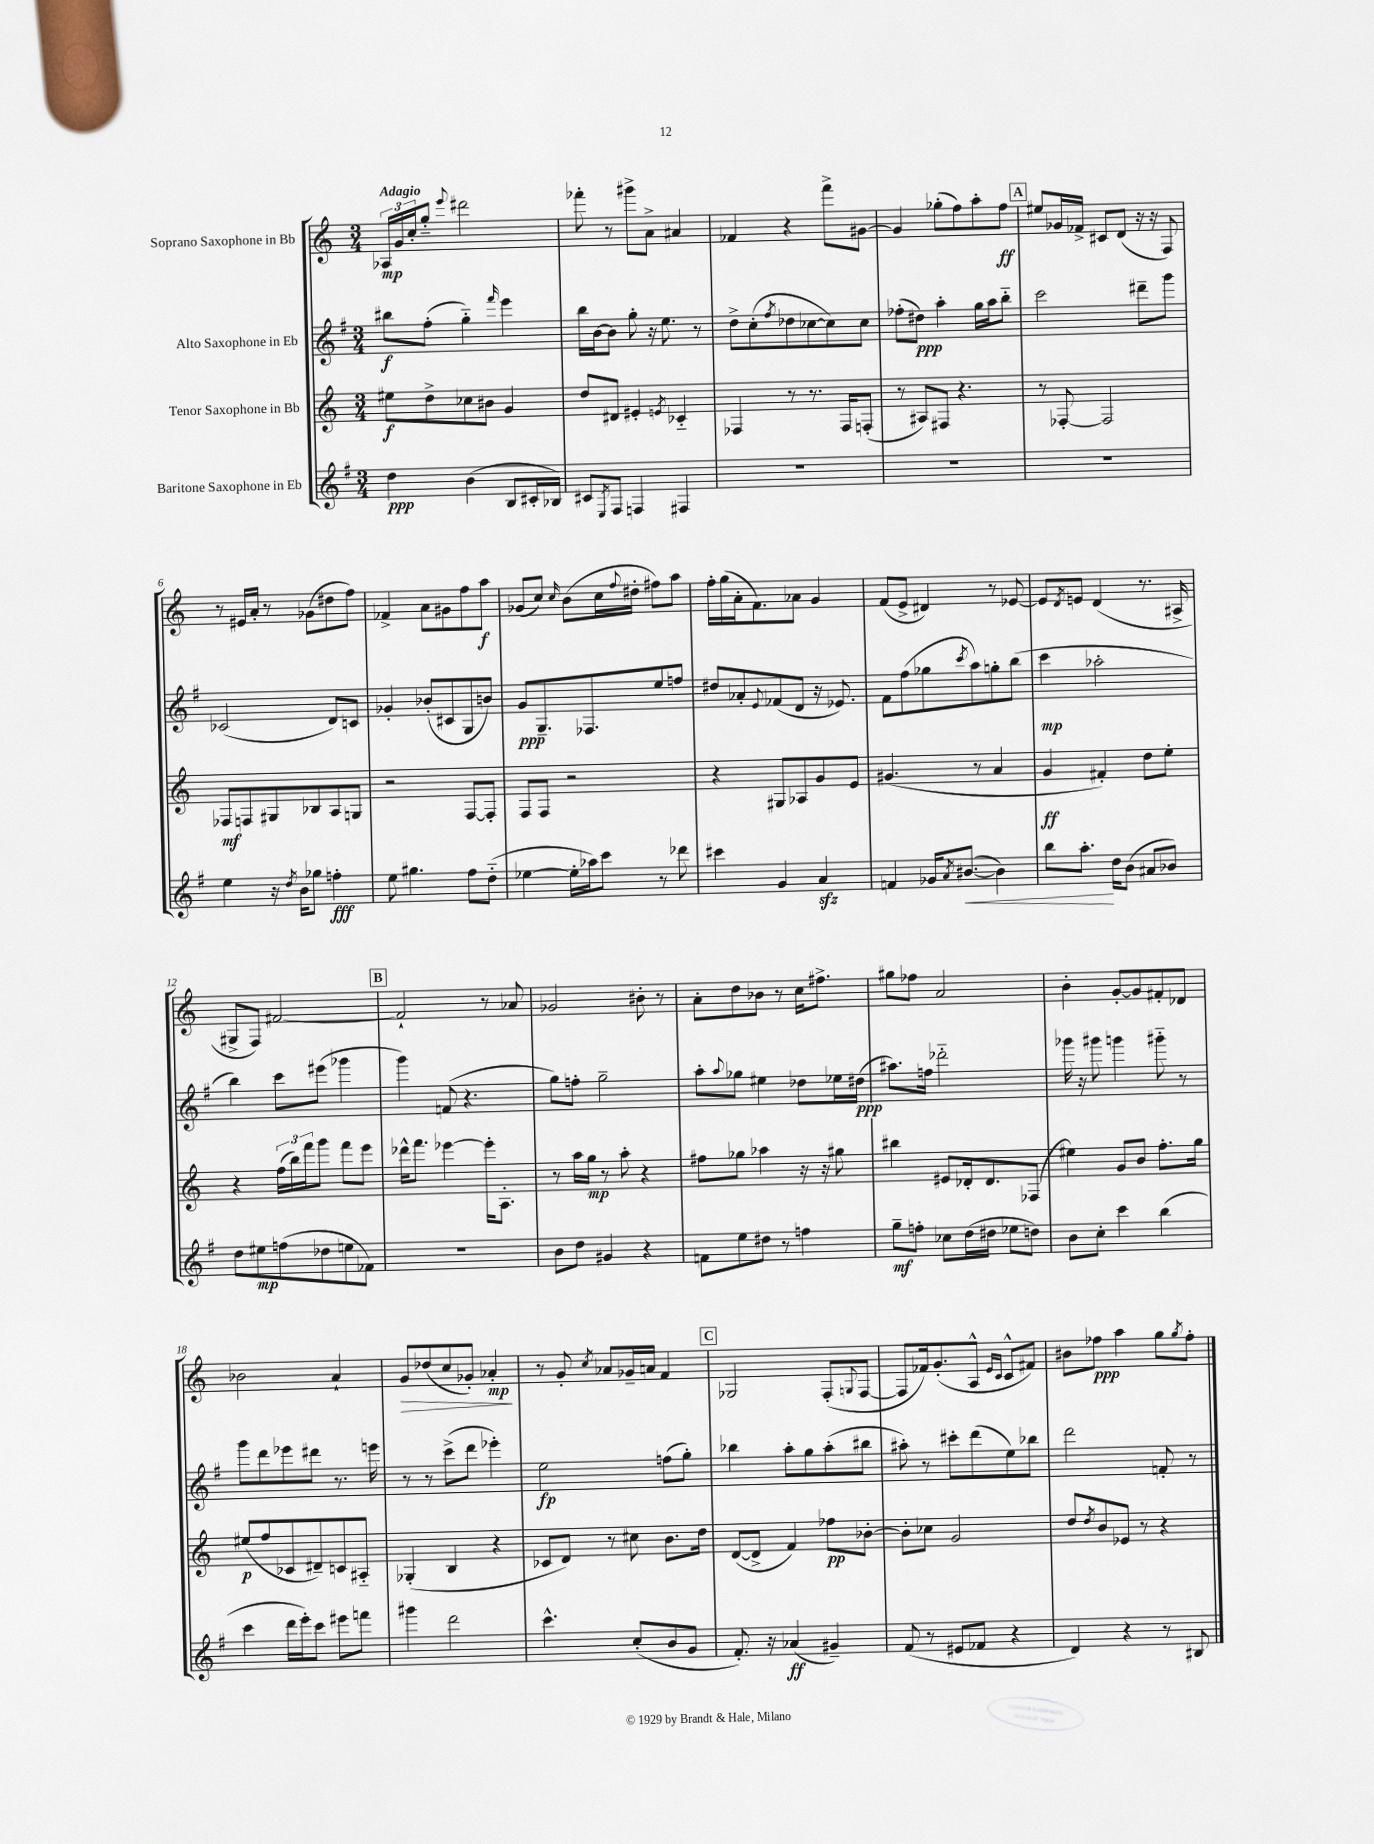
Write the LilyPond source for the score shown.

<<
\new StaffGroup <<
\new Staff = "s0" \with { instrumentName = "Soprano Saxophone in Bb" } {
    \clef treble \key c \major \numericTimeSignature \time 3/4 \tempo "Adagio"
    \tuplet 3/2 { aes16\mp g'16 c''16-. } g''8-_ \appoggiatura { e'''8 } dis'''2 |
    fes'''8-. r8 gis'''8-> a'8-> ais'4 |
    fes'4 r4 f'''8-> gis'8~ |
    gis'4 ges''8-.( f''8) a''8-. f''8\ff |
    \mark \markup { \box "A" } eis''8 ges'16 fes'16-> cis'8 d'8( r16 r16 f8) |
    r8 eis'16 a'16-. r8 ges'8( dis''8 f''8) |
    fes'4-> a'8 gis'8 f''8 a''8\f |
    ges'8( c''8) \grace { c''16 } b'8( c''16 \appoggiatura { f''8 } dis''16-. fis''8) a''8 |
    f''16-. g''16( a'16-. f'8.) aes'8 g'4 |
    f'8( e'8-> dis'4) r8 ees'8~ |
    ees'8 \acciaccatura { d'8 } e'8 d'4( r8. ais16-> |
    gis8-> f8) fis'2~ |
    \mark \markup { \box "B" } fis'2-! r8 aes'8 |
    ges'2 bis'8-. r8 |
    a'8-. d''8 bes'8 r8 c''16 fis''8.-> |
    gis''8 fes''8 a'2 |
    b'4-. g'8~-. g'8 fis'8-. des'8 |
    bes'2 a'4-! |
    g'8\> des''8( c''8 ges'8-.) aes'4-.\mp\! |
    r8 g'8-. \acciaccatura { c''8 } aes'8 ges'16-- a'16 f'4 |
    \mark \markup { \box "C" } ges2 f8-.( \appoggiatura { g8 } f8~ |
    f8 fes'16) g'8.-.( a8-^ \grace { e'16 c'16 } c'8-^ fis'8) |
    bis'8 fes''8\ppp a''4 g''8 \acciaccatura { g''8 } fes''8-. \bar "|." |
}
\new Staff = "s1" \with { instrumentName = "Alto Saxophone in Eb" } {
    \clef treble \key g \major \numericTimeSignature \time 3/4
    bis''8\f fis''8-.( g''4-_) \grace { fis'''16 } e'''4 |
    b''16 b'16~ b'8 g''8-. r16 e''8. r8 |
    d''8-> c''8-.( \acciaccatura { fis''8 } des''8 ces''8~ ces''8) ces''8 |
    fes''8-.( dis''8\ppp) a''4-. g''16 a''16 b''8-_ |
    \mark \markup { \box "A" } c'''2 dis'''8-- g'''8 |
    ces'2( d'8) c'8 |
    ges'4-. bes'8-.( cis'8 g8 b'8) |
    g'8\ppp g8.-- fes8. e''8 f''8 |
    dis''8 aes'8-. \appoggiatura { e'8 } fes'8( d'8 r16 ees'8.) |
    fis'8 fis''8( ges''8 \acciaccatura { c'''8 } a''8) g''8-. b''8( |
    c'''4\mp aes''2-. |
    b''4) c'''8 eis'''8( ges'''4 |
    \mark \markup { \box "B" } g'''4) f'8( r4. |
    g''8) f''8-. g''2-- |
    a''8-. \appoggiatura { a''8 } ges''8 eis''4 des''8 ees''16 dis''16\ppp( |
    ais''8.) f''16 des'''2-_ |
    ges'''16 r16 gis'''8 g'''4 gis'''8-_ r8 |
    g'''8 d'''8 ees'''8 dis'''8 r8. e'''16 |
    r8 r8 c'''8->( d'''8 ees'''4-.) |
    e''2\fp f''8( g''8-.) |
    \mark \markup { \box "C" } bes''4 a''8-. g''8 a''8-.( bis''8 |
    ais''8-.) r8 cis'''8-. d'''8( e''8) bes''8 |
    d'''2 f'8-. r8 \bar "|." |
}
\new Staff = "s2" \with { instrumentName = "Tenor Saxophone in Bb" } {
    \clef treble \key c \major \numericTimeSignature \time 3/4
    eis''8\f d''8-> ces''8 bis'8 g'4 |
    d''8 dis'8 eis'4-. \acciaccatura { e'8 } ces'4-_ |
    fes4 r8 r8. fes16 f8-.( |
    r8 ais8) fis8 r4. |
    \mark \markup { \box "A" } r8 fes8~-. fes2 |
    fes8\mf f8 gis8 bes8 a8 g8 |
    r2 f8~ f8-. |
    f8 f8 r2 |
    r4 gis8 aes8 g'8 e'8 |
    gis'4.( r8 a'4 |
    g'4\ff fis'4-.) d''8 e''8-. |
    r4 \tuplet 3/2 { f''16( b''16) f'''16 } g'''8 f'''8 e'''8 |
    \mark \markup { \box "B" } des'''16-^ f'''8. ees'''4~ ees'''16-. a8.-. |
    r8 a''16 g''16\mp r8 a''8-. r4 |
    fis''8 ges''8 aes''4 r16 r16 gis''8 |
    bis''4 eis'8 des'16-. des'8. fes8( |
    eis''4) g'8 b'8 f''8.-. g''16 |
    eis''8\p( f''8 ces'8 dis'8--) c'8 ais8-_ |
    ges4-.( b4 r4 |
    ces'8 d'8) r8 cis''8 b'8. d''16 |
    \mark \markup { \box "C" } d'8~( d'8-> f'4) fes''8\pp bes'8~-. |
    bes'8-. ces''8 g'2 |
    d''8 \acciaccatura { d''8 } b'8 ees'8 r8 r4 \bar "|." |
}
\new Staff = "s3" \with { instrumentName = "Baritone Saxophone in Eb" } {
    \clef treble \key g \major \numericTimeSignature \time 3/4
    d''4\ppp b'4( b8 cis'16-. bes16) |
    cis'8 \acciaccatura { e8 } fis8 f4 fis4 |
    R2. |
    R2. |
    \mark \markup { \box "A" } R2. |
    e''4 r16 \acciaccatura { d''8 } b'16 ges''8 f''4-.\fff |
    e''8 gis''4. fis''8 d''8-_( |
    ees''4~ ees''16-. aes''16) c'''8 r8 des'''8 |
    cis'''4 g'4 a'4\sfz |
    f'4 ges'16 \acciaccatura { a'8 } bis'8.~\<( bis'4) |
    b''8 a''8.-.\! d''16 b'8( ais'8 bes'8) |
    d''8 eis''8\mp f''8( des''8 e''8 fes'8) |
    \mark \markup { \box "B" } R2. |
    b'8 d''8 gis'4 r4 |
    f'8 e''8 dis''8 r8 f''4 |
    g''8--\mf f''8-. ces''8 d''16( dis''16 ees''8 d''8) |
    b'8 c''8-. c'''4 b''4( |
    c'''4 d'''16 e'''16-.) c'''8 eis'''8 f'''8 |
    gis'''4 d'''2 |
    c'''4.-^ c''8-.( b'8 g'8 |
    \mark \markup { \box "C" } fis'8.-.) r16 aes'4\ff( gis'4--) |
    fis'8( r8 eis'8 fes'8 r4 |
    d'4) r4 r8 bis8 \bar "|." |
}
>>
>>
